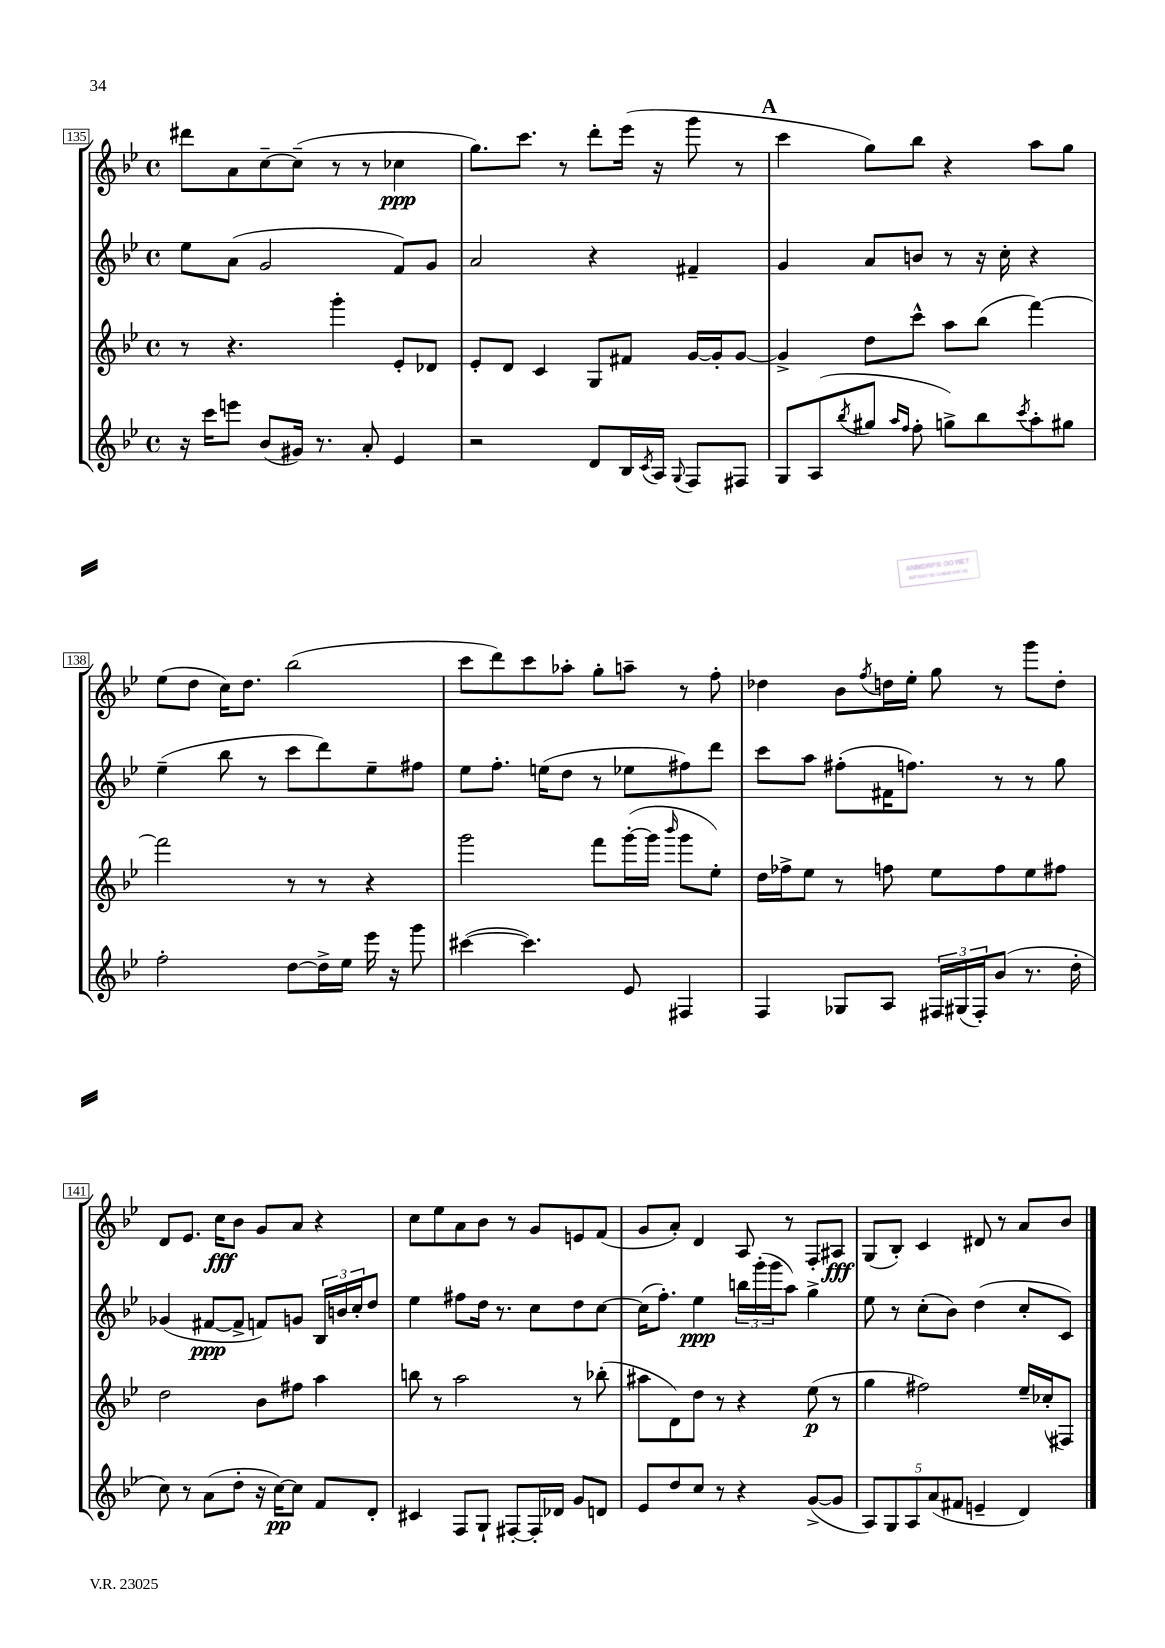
<<
\new StaffGroup <<
\new Staff = "s0" {
    \clef treble \key bes \major \defaultTimeSignature \time 4/4
    dis'''8 a'8 c''8~-- c''8--( r8 r8 ces''4\ppp |
    g''8.) c'''8. r8 d'''8-. ees'''16( r16 g'''8 r8 |
    \mark \markup { \bold "A" } c'''4 g''8) bes''8 r4 a''8 g''8 |
    ees''8( d''8 c''16) d''8. bes''2( |
    c'''8 d'''8) c'''8 aes''8-. g''8-. a''8-- r8 f''8-. |
    des''4 bes'8 \acciaccatura { f''8 } d''16 ees''16-. g''8 r8 g'''8 d''8-. |
    d'8 ees'8. c''16\fff bes'8 g'8 a'8 r4 |
    c''8 ees''8 a'8 bes'8 r8 g'8 e'8 f'8( |
    g'8 a'8-.) d'4 a8 r8 f8-. ais8\fff |
    g8( bes8-.) c'4 dis'8 r8 a'8 bes'8 \bar "|." |
}
\new Staff = "s1" {
    \clef treble \key bes \major \defaultTimeSignature \time 4/4
    ees''8 a'8( g'2 f'8) g'8 |
    a'2 r4 fis'4-- |
    \mark \markup { \bold "A" } g'4 a'8 b'8 r8 r16 c''16-. r4 |
    ees''4--( bes''8 r8 c'''8 d'''8) ees''8-- fis''8 |
    ees''8 f''8.-. e''16( d''8 r8 ees''8 fis''8) d'''8 |
    c'''8 a''8 fis''8-.( fis'16 f''8.) r8 r8 g''8 |
    ges'4( fis'8~\ppp fis'8-> f'8) g'8 \tuplet 3/2 { bes16 b'16 c''16-. } d''8 |
    ees''4 fis''8 d''16 r8. c''8 d''8 c''8~ |
    c''16( f''8.-.) ees''4\ppp \tuplet 3/2 { b''16 g'''16-.( g'''16 } a''8) g''4-> |
    ees''8 r8 c''8-.( bes'8) d''4( c''8-. c'8) \bar "|." |
}
\new Staff = "s2" {
    \clef treble \key bes \major \defaultTimeSignature \time 4/4
    r8 r4. g'''4-. ees'8-. des'8 |
    ees'8-. d'8 c'4 g8 fis'8 g'16~ g'16-. g'8~ |
    \mark \markup { \bold "A" } g'4-> d''8 c'''8-^ a''8 bes''8( f'''4~) |
    f'''2 r8 r8 r4 |
    g'''2 f'''8 g'''16~-.( g'''16 \grace { bes'''16 } g'''8 ees''8-.) |
    d''16 fes''16-> ees''8 r8 f''8 ees''8 f''8 ees''8 fis''8 |
    d''2 bes'8 fis''8 a''4 |
    b''8 r8 a''2 r8 bes''8-.( |
    ais''8 d'8) d''8 r8 r4 ees''8\p( r8 |
    g''4 fis''2) ees''16-- ces''16-.( fis8) \bar "|." |
}
\new Staff = "s3" {
    \clef treble \key bes \major \defaultTimeSignature \time 4/4
    r16 c'''16 e'''8 bes'8( gis'16) r8. a'8-. ees'4 |
    r2 d'8 bes16 \acciaccatura { c'8 } a16 \appoggiatura { g8 } f8 fis8 |
    \mark \markup { \bold "A" } g8 a8( \acciaccatura { bes''8 } gis''8 \grace { a''16 f''16 } f''8-. g''8->) bes''8 \acciaccatura { c'''8 } a''8-. gis''8 |
    f''2-. d''8~ d''16-> ees''16 ees'''16 r16 g'''8 |
    cis'''4~( cis'''4.) ees'8 fis4 |
    f4 ges8 a8 \tuplet 3/2 { fis16 gis16( fis16-.) } bes'8( r8. d''16-. |
    c''8) r8 a'8( d''8-. r16 c''16~\pp) c''8 f'8 d'8-. |
    cis'4 f8 g8-! fis8~-. fis16-. des'16 g'8 d'8 |
    ees'8 d''8 c''8 r8 r4 g'8~->( g'8 |
    \tuplet 5/4 { a8) g8 a8 a'8( fis'8 } e'4-- d'4) \bar "|." |
}
>>
>>
\layout { \context { \Score currentBarNumber = #135 \override BarNumber.stencil = #(make-stencil-boxer 0.1 0.3 ly:text-interface::print) } }
